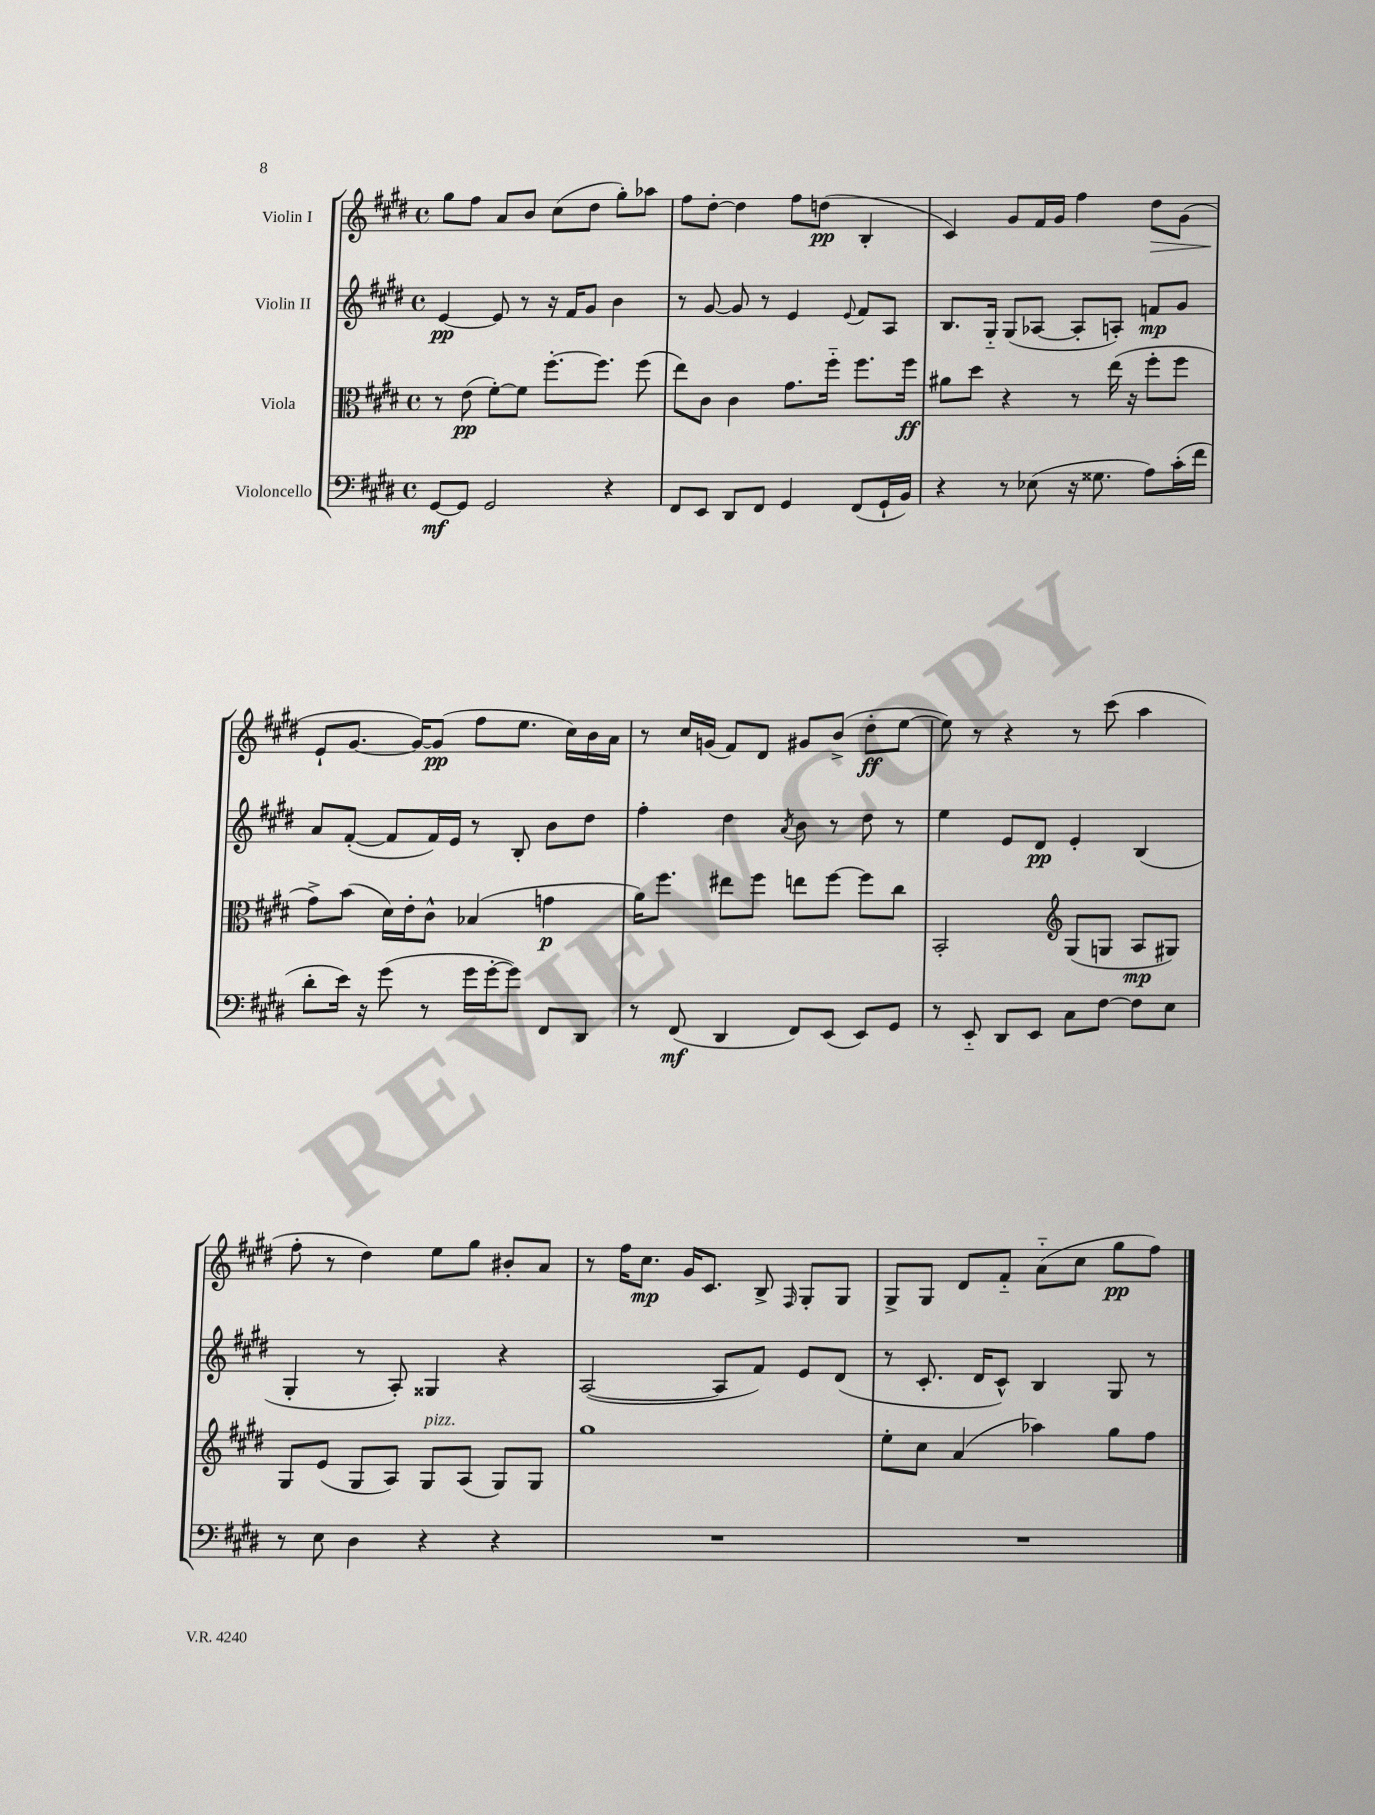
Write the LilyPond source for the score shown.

<<
\new StaffGroup <<
\new Staff = "s0" \with { instrumentName = "Violin I" } {
    \clef treble \key e \major \defaultTimeSignature \time 4/4
    \autoBeamOff gis''8[ fis''8] a'8[ b'8] cis''8[( dis''8] gis''8[-.) aes''8] |
    fis''8[ dis''8]~-. dis''4 fis''8[ d''8]\pp( b4-. |
    cis'4) gis'8[ fis'16 gis'16] fis''4 dis''8[\> gis'8]( |
    e'8[-!\! gis'8.]~ gis'16[~) gis'8]\pp( fis''8[ e''8.] cis''16[) b'16 a'16] |
    r8 cis''16[ g'16]( fis'8[) dis'8] gis'8[ b'8]->( dis''8[-.\ff e''8]~ |
    e''8) r8 r4 r8 cis'''8( a''4 |
    fis''8-. r8 dis''4) e''8[ gis''8] bis'8[-. a'8] |
    r8 fis''16[ cis''8.]\mp gis'16[ cis'8.] b8-> \grace { fis16 } gis8[-. gis8] |
    gis8[-> gis8] dis'8[ fis'8]-_ a'8[-_( cis''8] gis''8[\pp fis''8]) \bar "|." |
}
\new Staff = "s1" \with { instrumentName = "Violin II" } {
    \clef treble \key e \major \defaultTimeSignature \time 4/4
    \autoBeamOff e'4~\pp e'8 r8 r16 fis'16[ gis'8] b'4 |
    r8 gis'8~ gis'8 r8 e'4 \appoggiatura { e'8 } fis'8[ a8] |
    b8.[ gis16]-_ gis8[( aes8]~ aes8[-. a8]-.) f'8[\mp gis'8] |
    a'8[ fis'8]~-.( fis'8[ fis'16) e'16] r8 b8-. b'8[ dis''8] |
    fis''4-. dis''4 \acciaccatura { a'8 } b'8 r8 dis''8 r8 |
    e''4 e'8[ dis'8]\pp e'4-. b4( |
    gis4-. r8 a8-.) gisis4 r4 |
    a2~( a8[ fis'8]) e'8[ dis'8]( |
    r8 cis'8.-. dis'16[ cis'8]-^) b4 gis8 r8 \bar "|." |
}
\new Staff = "s2" \with { instrumentName = "Viola" } {
    \clef alto \key e \major \defaultTimeSignature \time 4/4
    \autoBeamOff r8 e'8\pp( fis'8[~-.) fis'8] fis''8.[~-. fis''8.] fis''8( |
    e''8[) cis'8] cis'4 gis'8.[ fis''16]-_ fis''8.[ fis''16]\ff |
    ais'8[ dis''8] r4 r8 e''16( r16 fis''8[-. fis''8] |
    gis'8[->) b'8]( dis'16[) e'16-. cis'8]-^ bes4( g'4\p |
    a'16[) fis''8.] eis''8[ fis''8] e''8[ fis''8]~ fis''8[ cis''8] |
    b,2-. \clef treble gis8[( g8] a8[\mp gis8]) |
    gis8[ e'8]( gis8[ a8]) gis8[^\markup { \italic "pizz." } a8]( gis8[) gis8] |
    gis''1 |
    e''8[-. cis''8] a'4( aes''4) gis''8[ fis''8] \bar "|." |
}
\new Staff = "s3" \with { instrumentName = "Violoncello" } {
    \clef bass \key e \major \defaultTimeSignature \time 4/4
    \autoBeamOff gis,8[~\mf gis,8] gis,2 r4 |
    fis,8[ e,8] dis,8[ fis,8] gis,4 fis,8[( gis,16-! b,16]) |
    r4 r8 ees8( r16 gisis8. a8[) cis'16-.( fis'16] |
    dis'8[-. e'16]) r16 gis'8( r8 gis'16[ gis'16~-. gis'8]) fis,8[ dis,8] |
    r8 fis,8\mf( dis,4 fis,8[) e,8]( e,8[) gis,8] |
    r8 e,8-_ dis,8[ e,8] cis8[ fis8]~ fis8[ e8] |
    r8 e8 dis4 r4 r4 |
    R1 |
    R1 \bar "|." |
}
>>
>>
\layout { \context { \Score \remove "Bar_number_engraver" } }
